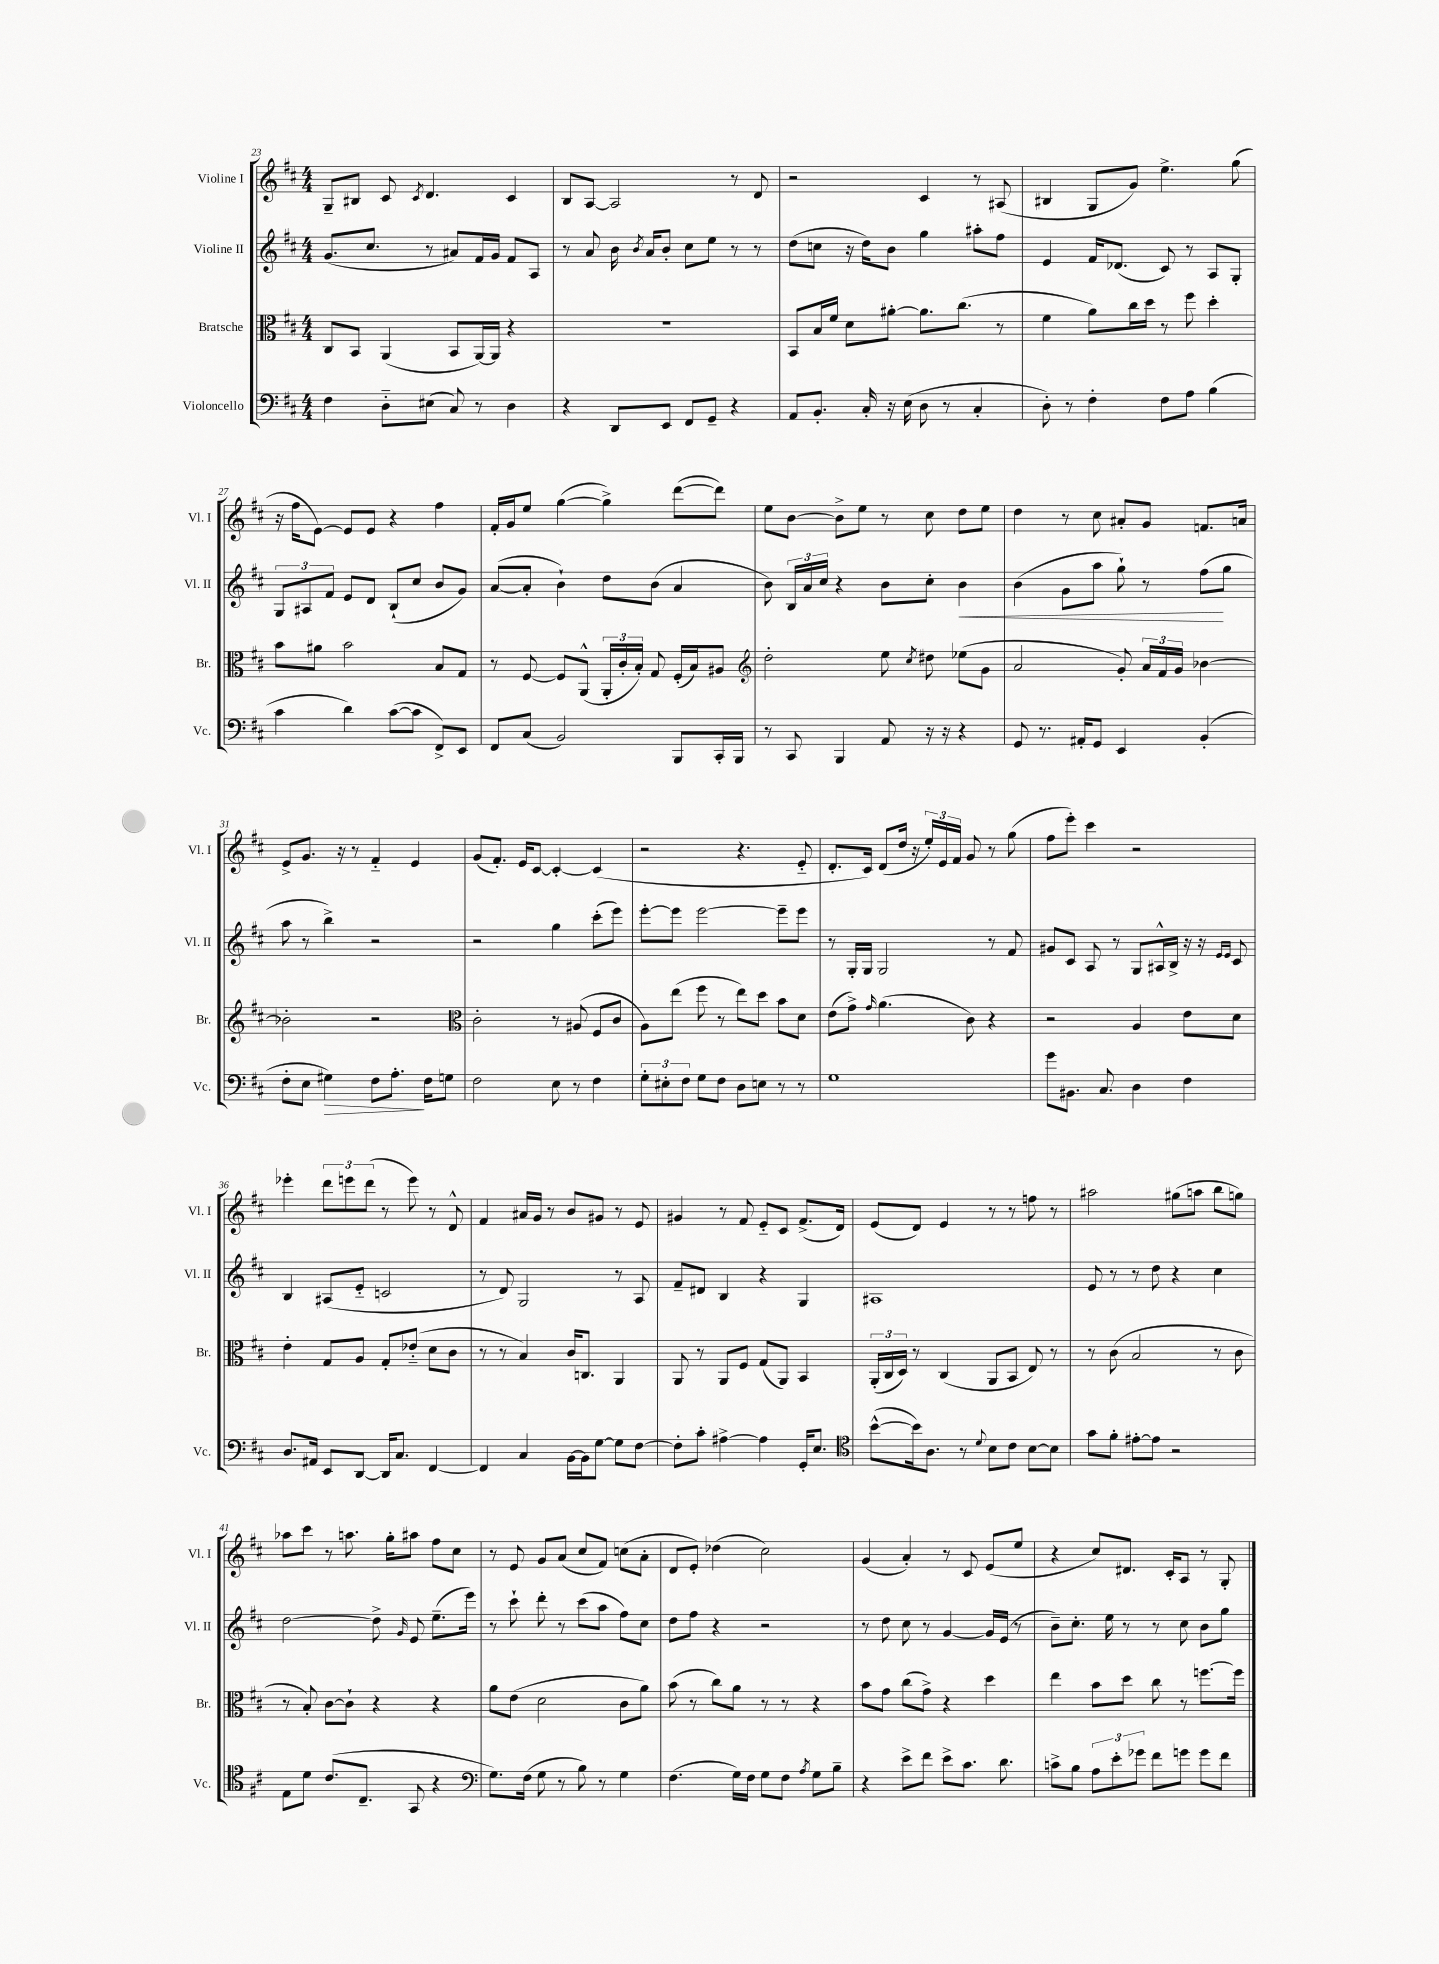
<<
\new StaffGroup <<
\new Staff = "s0" \with { instrumentName = "Violine I" shortInstrumentName = "Vl. I" } {
    \clef treble \key d \major \numericTimeSignature \time 4/4
    \autoBeamOff g8[-- bis8] cis'8 \acciaccatura { cis'8 } d'4. cis'4 |
    b8[ a8]~ a2 r8 d'8 |
    r2 cis'4 r8 ais8( |
    bis4 g8[ g'8]) e''4.-> g''8( |
    r16 fis''16[ e'8]~) e'8[ e'8] r4 fis''4 |
    fis'16[-. g'16 e''8] g''4~( g''4->) d'''8[~( d'''8]) |
    e''8[ b'8]~ b'8[-> e''8] r8 cis''8 d''8[ e''8] |
    d''4 r8 cis''8 ais'8[-. g'8] f'8.[ a'16] |
    e'8[-> g'8.] r16 r8 fis'4-_ e'4 |
    g'8[( fis'8.]-.) e'16[ cis'8]~ cis'4~-. cis'4( |
    r2 r4. e'8-_ |
    d'8.[-. cis'16]) d'8[( d''16] r16 \tuplet 3/2 { e''16[-.) e'16 fis'16] } g'8 r8 g''8( |
    fis''8[ e'''8]-.) cis'''4 r2 |
    ees'''4-. \tuplet 3/2 { d'''8[ e'''8 d'''8]( } r8 e'''8) r8 d'8-^ |
    fis'4 ais'16[ g'16] r8 b'8[ gis'8] r8 e'8 |
    gis'4 r8 fis'8 e'8[-_ cis'8] fis'8.[->( d'16]) |
    e'8[( d'8]) e'4 r8 r8 f''8 r8 |
    ais''2 gis''8[( a''8] b''8[ g''8]) |
    aes''8[ cis'''8] r8 a''8. g''16[-. ais''8] fis''8[ cis''8] |
    r8 e'8 g'8[ a'8]( cis''8[ fis'8]) c''8[( a'8]-. |
    d'8[ e'8]-.) des''4( cis''2) |
    g'4( a'4-.) r8 cis'8 e'8[( e''8] |
    r4 cis''8[) dis'8.] cis'16[-. a8] r8 g8-. \bar "|." |
}
\new Staff = "s1" \with { instrumentName = "Violine II" shortInstrumentName = "Vl. II" } {
    \clef treble \key d \major \numericTimeSignature \time 4/4
    \autoBeamOff g'8.[( cis''8.] r8 ais'8[) fis'16 g'16] fis'8[ a8] |
    r8 a'8 b'16 \acciaccatura { b'8 } a'16[ b'8]-. cis''8[ e''8] r8 r8 |
    d''8[( c''8] r16 d''16[) b'8] g''4 ais''8[-. fis''8] |
    e'4 fis'16[ des'8.]( cis'8) r8 a8[ g8]-. |
    \tuplet 3/2 { g8[ ais8 fis'8] } e'8[ d'8] b8[-!( cis''8] b'8[ g'8]) |
    a'8[~( a'8]-. b'4-!) d''8[ b'8]( a'4 |
    b'8) \tuplet 3/2 { b16[ a'16 cis''16] } r4 b'8[ cis''8]-. b'4\< |
    b'4( g'8[ a''8] g''8-!) r8 fis''8[\!( g''8] |
    a''8 r8 b''4->) r2 |
    r2 g''4 cis'''8[-.( e'''8]) |
    e'''8[~-. e'''8] e'''2~ e'''8[-- e'''8] |
    r8 g16[-. g16] g2 r8 fis'8 |
    gis'8[ cis'8] a8 r8 g8[ ais16-^ b16]-> r16 r16 \grace { e'16[ e'16] } cis'8 |
    b4 ais8[( e'8]-_ c'2 |
    r8 d'8) g2 r8 a8 |
    fis'8[-- dis'8] b4 r4 g4 |
    ais1 |
    e'8 r8 r8 d''8 r4 cis''4 |
    d''2~ d''8-> \grace { g'16 } e'8 e''8.[--( e'''16]) |
    r8 cis'''8-! d'''8-. r8 cis'''8[( a''8] fis''8[) cis''8] |
    d''8[ fis''8] r4 r2 |
    r8 d''8 cis''8 r8 g'4~ g'16[ e'16]( r8 |
    b'8[--) cis''8.]-. e''16 r8 r8 cis''8 b'8[ g''8] \bar "|." |
}
\new Staff = "s2" \with { instrumentName = "Bratsche" shortInstrumentName = "Br." } {
    \clef alto \key d \major \numericTimeSignature \time 4/4
    \autoBeamOff cis8[ b,8] a,4( b,8[ a,16~) a,16] r4 |
    r1 |
    b,8[ b16 fis'16] d'8[ ais'8]~-. ais'8.[ cis''8.]( r8 |
    fis'4 a'8[) cis''16 d''16] r8 fis''8 d''4-. |
    b'8[ ais'8] b'2 b8[ g8] |
    r8 fis8~ fis8[ a,8]-^( \tuplet 3/2 { a,16[-. cis'16-. b16]-.) } g8 fis16[-.( b16) ais8] |
    \clef treble d''2-. e''8 \acciaccatura { cis''8 } dis''8 ees''8[( g'8] |
    a'2 g'8-.) \tuplet 3/2 { a'16[ fis'16 g'16] } bes'4~ |
    bes'2-. r2 |
    \clef alto cis'2-. r8 ais8( fis8[ cis'8] |
    a8[) e''8]( fis''8 r8 e''8[) d''8] b'8[ d'8] |
    e'8[( g'8]->) \grace { g'16 } a'4.( cis'8) r4 |
    r2 a4 e'8[ d'8] |
    e'4-. g8[ a8] g8[-. ees'8]-_( d'8[ cis'8] |
    r8 r8 b4) cis'16[ c8.] a,4 |
    a,8 r8 a,8[ fis8] g8[( a,8]) b,4 |
    \tuplet 3/2 { a,16[-.( cis16 d16]) } r8 cis4( a,8[ b,8] e8) r8 |
    r8 cis'8( b2 r8 cis'8 |
    r8 b8-.) cis'8[~ cis'8]-! r4 r4 |
    a'8[ e'8]( d'2 cis'8[ a'8]) |
    b'8( r8 cis''8[) a'8] r8 r8 r4 |
    b'8[ g'8] cis''8[( g'8]->) r4 d''4 |
    e''4 b'8[ d''8] cis''8 r8 f''8.[~ f''16] \bar "|." |
}
\new Staff = "s3" \with { instrumentName = "Violoncello" shortInstrumentName = "Vc." } {
    \clef bass \key d \major \numericTimeSignature \time 4/4
    \autoBeamOff fis4 d8[-_ eis8]( cis8) r8 d4 |
    r4 d,8[ e,8] fis,8[ g,8]-- r4 |
    a,8[ b,8.]-. cis16-. r16 e16( d8 r8 cis4-. |
    d8-.) r8 fis4-. fis8[ a8] b4( |
    cis'4 d'4) cis'8[~( cis'8] fis,8[->) e,8] |
    fis,8[ cis8]( b,2) b,,8[ cis,16-. b,,16] |
    r8 cis,8 b,,4 a,8 r16 r16 r4 |
    g,8 r8. ais,16[-. g,8] e,4 b,4-.( |
    fis8[-. e8] gis4\>) fis8[ a8.]-.\! fis16[ g8] |
    fis2 e8 r8 fis4 |
    \tuplet 3/2 { g8[-. eis8-. fis8] } g8[ fis8] d8[ e8] r8 r8 |
    g1 |
    g'8[ bis,8.] cis8. d4 fis4 |
    d8.[ ais,16] e,8[ d,8]~ d,16[ cis8.] fis,4~ |
    fis,4 cis4 b,16[~ b,16 g8]~ g8[ fis8]~ |
    fis8[-. cis'8]-. ais4~-> ais4 g,16[-. e8.] |
    \clef tenor b'8[~-^( b'16) a8.] r8 \appoggiatura { d'8 } b8[ cis'8] b8[~ b8] |
    g'8[ fis'8]-. eis'8[~-. eis'8] r2 |
    e8[ d'8] cis'8.[( cis8.]-- g,8 r4 |
    \clef bass g8.[) fis16]( g8 r8 b8) r8 g4 |
    fis4.( g16[) fis16] g8[ fis8] \acciaccatura { a8 } g8[ b8]-- |
    r4 e'8[-> fis'8] e'8[-> cis'8.] d'8. |
    c'8[-> b8] \tuplet 3/2 { a8[ e'8-. ges'8] } fis'8[ g'8] g'8[ fis'8] \bar "|." |
}
>>
>>
\layout { \context { \Score currentBarNumber = #23 } }
